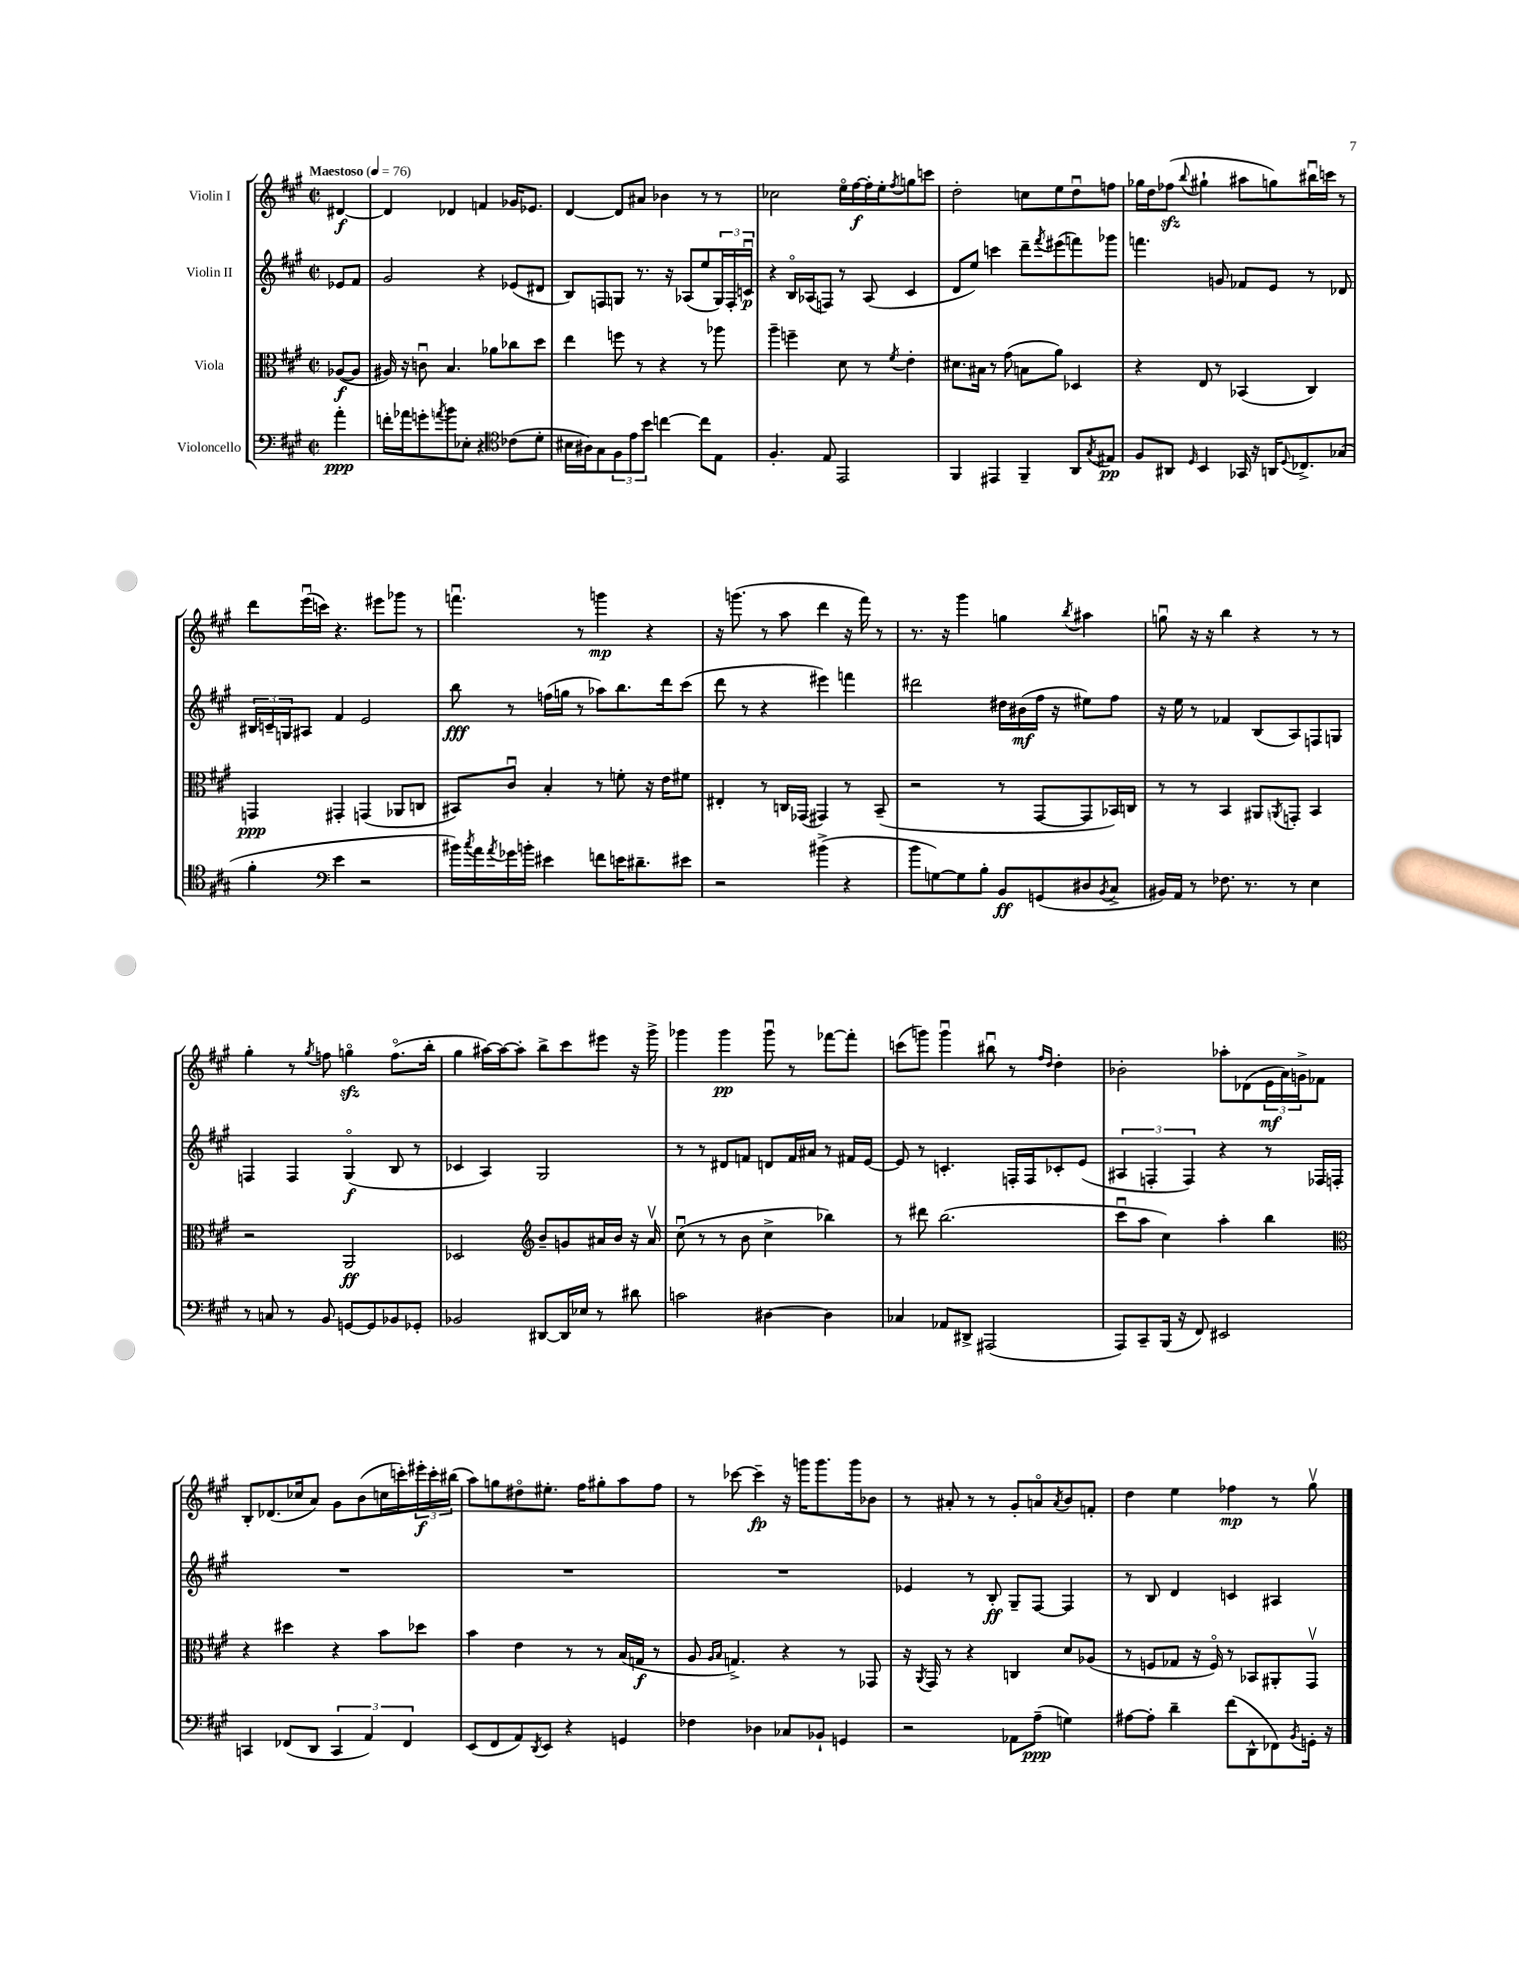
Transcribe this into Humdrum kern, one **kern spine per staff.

**kern	**dynam	**kern	**dynam	**kern	**dynam	**kern	**dynam
*part4	*part4	*part3	*part3	*part2	*part2	*part1	*part1
*staff4	*staff4	*staff3	*staff3	*staff2	*staff2	*staff1	*staff1
*I"Violoncello	*	*I"Viola	*	*I"Violin II	*	*I"Violin I	*
*clefF4	*	*clefC3	*	*clefG2	*	*clefG2	*
*k[f#c#g#]	*	*k[f#c#g#]	*	*k[f#c#g#]	*	*k[f#c#g#]	*
*M2/2	*	*M2/2	*	*M2/2	*	*M2/2	*
*met(c|)	*	*met(c|)	*	*met(c|)	*	*met(c|)	*
*MM76	*	*MM76	*	*MM76	*	*MM76	*
=	=	=	=	=	=	=	=
!	!	!	!	!	!	!LO:TX:a:B:t=Maestoso	!
4a'\	ppp	([8A-X/L	f	8e-X/L	.	[4d#X/	f
.	.	8A-/J]	.	8f#/J	.	.	.
=1	=1	=1	=1	=1	=1	=1	=1
16fn'\LL	.	16A#X/)	.	2g#/	.	4d#/]	.
16a-X\J	.	16r	.	.	.	.	.
8gn'\	.	8cnu\	.	.	.	.	.
8qan/	.	.	.	.	.	.	.
8b\	.	4.B/	.	.	.	4d-X/	.
8E-X'\J	.	.	.	.	.	.	.
4r	.	.	.	4r	.	4fn/	.
.	.	8a-X\L	.	.	.	.	.
*clefC4	*	*	*	*	*	*	*
(8c-X\L	.	8cc-X\	.	(8e-X/L	.	16g-X/KL	.
.	.	.	.	.	.	8.e-X/J	.
8d'\J	.	8dd\J	.	8d#X/J	.	.	.
=2	=2	=2	=2	=2	=2	=2	=2
16B#X\LL	.	4ee\	.	8B/L)	.	[4d/	.
16A#X\J)	.	.	.	.	.	.	.
8G#\	.	.	.	8Fn/	.	.	.
12F#\	.	8ffn\	.	8Gn/J	.	8d/L]	.
12e\	.	.	.	.	.	.	.
.	.	8r	.	8.r	.	8a#X/J	.
12b\J	.	.	.	.	.	.	.
[4ccn\	.	4r	.	.	.	4b-X\	.
.	.	.	.	16r	.	.	.
.	.	.	.	(8A-X/L	.	.	.
8cc\L]	.	8r	.	8ee/	.	8r	.
8E\J	.	8aa-X\	.	24G/L)	.	8r	.
.	.	.	.	24F'/	.	.	.
.	.	.	.	24cnu/JJ	p	.	.
=3	=3	=3	=3	=3	=3	=3	=3
4.F#'/	.	4aa~\	.	4r	.	2cc-X\	.
.	.	4ffn~\	.	16B/LL	.	.	.
.	.	.	.	(16A-X/J	.	.	.
8E/	.	.	.	8Fn/J)	.	.	.
2EE/	.	8d\	.	8r	.	16ee\LL	.
.	.	.	.	.	.	[16ff#\	f
.	.	8r	.	(8A-/	.	16ff#'\]	.
.	.	.	.	.	.	16ee'\J	.
.	.	8qf#/	.	.	.	8qff#/	.
.	.	4e'\	.	4c#/	.	8ggn\	.
.	.	.	.	.	.	8cccn\J	.
=4	=4	=4	=4	=4	=4	=4	=4
4FF#/	.	8.d#X\L	.	8d/L	.	2dd'\	.
.	.	.	.	8ee/J)	.	.	.
.	.	16B#X\Jk	.	.	.	.	.
4EE#X/	.	8r	.	4cccn\	.	.	.
.	.	(8g#\	.	.	.	.	.
4FF#~/	.	8Bn\L	.	8ddd~\L	.	8ccn\L	.
.	.	.	.	8qfff#/	.	.	.
.	.	8a\J)	.	(8eee#X\	.	8ee\	.
8AA/L	.	4D-X/	.	8fffn\)	.	8ddu\	.
8qG#/	.	.	.	.	.	.	.
8E#X/J	pp	.	.	8ggg-X\J	.	8ffn\J	.
=5	=5	=5	=5	=5	=5	=5	=5
8F#/L	.	4r	.	4.fffn\	.	16gg-X\LL	.
.	.	.	.	.	.	16dd\J	.
8AA#X/J	.	.	.	.	.	(8ff-Xzz\J	.
16qqD/	.	.	.	.	.	8qqbb/	.
4BB/	.	8E/	.	.	.	4gg#X`\	.
.	.	8r	.	8gn/	.	.	.
16GG-X/	.	(4BB-X/	.	8f-X/L	.	8aa#X\L	.
16r	.	.	.	.	.	.	.
16AAn/KL	.	.	.	8e/J	.	8ggn\)	.
8qqD/	.	.	.	.	.	.	.
8.C-X^/	.	.	.	.	.	.	.
.	.	4C#/)	.	8r	.	16bb#Xu\L	.
.	.	.	.	.	.	16cccn\JJ	.
(8G-X/J	.	.	.	8d-X/	.	8r	.
!!LO:LB:g=z
=6	=6	=6	=6	=6	=6	=6	=6
4f#'\	.	4GGn/	ppp	24B#X/LL	.	8ddd\L	.
.	.	.	.	24cn~/	.	.	.
.	.	.	.	24Gn/J	.	.	.
.	.	.	.	8A#X/J	.	(16eeeu\L	.
.	.	.	.	.	.	16cccn\JJ)	.
*clefF4	*	*	*	*	*	*	*
4e\	.	4GG#X'/	.	4f#/	.	4.r	.
2r	.	(4GGn/	.	2e/	.	.	.
.	.	.	.	.	.	8eee#X\L	.
.	.	8AA-X/L	.	.	.	8ggg-X\J	.
.	.	8Cn/J	.	.	.	8r	.
=7	=7	=7	=7	=7	=7	=7	=7
16b#X\LL)	.	8BB#X/L)	.	8bb\	fff	4.fffnu\	.
8qcc#/	.	.	.	.	.	.	.
16a\	.	.	.	.	.	.	.
8qa/	.	.	.	.	.	.	.
16g-X\	.	8c#u/J	.	8r	.	.	.
16bn'\JJ	.	.	.	.	.	.	.
4e#X\	.	4B'/	.	(16ffn\LL	.	.	.
.	.	.	.	16ggn\JJ	.	.	.
.	.	.	.	8r	.	8r	.
8fn\L	.	8r	.	8aa-X\L)	.	4gggn\	mp
16en\K	.	8fn'\	.	8.bb\	.	.	.
8.d#X~\	.	.	.	.	.	.	.
.	.	16r	.	.	.	4r	.
.	.	16e\KL	.	16ddd\k	.	.	.
8e#X\J	.	8f#X\J	.	(8ccc#\J	.	.	.
=8	=8	=8	=8	=8	=8	=8	=8
2r	.	4E#X'/	.	8ddd\	.	16r	.
.	.	.	.	.	.	(8.gggn\	.
.	.	.	.	8r	.	.	.
.	.	8r	.	4r	.	8r	.
.	.	16Cn/LL	.	.	.	8aa\	.
.	.	(16GG-X/JJ	.	.	.	.	.
(4b#X^\	.	4GG#X/)	.	4eee#X\)	.	4ddd\	.
4r	.	8r	.	4fffn\	.	16r	.
.	.	.	.	.	.	16fff#\)	.
.	.	(8BB~/	.	.	.	8r	.
=9	=9	=9	=9	=9	=9	=9	=9
8b\L	.	2r	.	2ddd#X\	.	8.r	.
[8Gn\)	.	.	.	.	.	.	.
.	.	.	.	.	.	16r	.
8G\]	.	.	.	.	.	4ggg#\	.
8B'\J	.	.	.	.	.	.	.
8BB/L	ff	8r	.	16dd#X\LL	.	4ggn\	.
.	.	.	.	(16b#X\	mf	.	.
(8GGn/	.	[8GG#/L	.	16ff#\JJ	.	.	.
.	.	.	.	16r	.	.	.
.	.	.	.	.	.	8qbb/	.
8D#X/	.	8GG#/]	.	8ee#X\L)	.	4aa#X\	.
8qBB/	.	.	.	.	.	.	.
8C#^/J	.	16BB-X/L)	.	8ff#\J	.	.	.
.	.	16Cn/JJ	.	.	.	.	.
=10	=10	=10	=10	=10	=10	=10	=10
16BB#X/LL)	.	8r	.	16r	.	8ggnu\	.
16AA/JJ	.	.	.	16ee\	.	.	.
8r	.	8r	.	8r	.	16r	.
.	.	.	.	.	.	16r	.
8.F-X\	.	4BB/	.	4f-X/	.	4bb\	.
8.r	.	.	.	.	.	.	.
.	.	8AA#X/L	.	(8B/L	.	4r	.
.	.	8qAAn/	.	.	.	.	.
8r	.	8GGn'/J	.	8A/)	.	.	.
4E\	.	4BB/	.	8Fn/	.	8r	.
.	.	.	.	8Gn/J	.	8r	.
!!LO:LB:g=z
=11	=11	=11	=11	=11	=11	=11	=11
8r	.	2r	.	4Fn/	.	4gg#'\	.
8Cn/	.	.	.	.	.	.	.
8r	.	.	.	4F/	.	8r	.
.	.	.	.	.	.	8qgg#/	.
8BB/	.	.	.	.	.	8ffn\	.
[8GGn/L	.	2AA/	ff	(4G#/	f	4ggnzz\	.
8GG/]	.	.	.	.	.	.	.
8BB-X/	.	.	.	8B/	.	(8.ff\L	.
8GG-X'/J	.	.	.	8r	.	.	.
.	.	.	.	.	.	16bb'\Jk	.
=12	=12	=12	=12	=12	=12	=12	=12
2BB-X/	.	2D-X/	.	4c-X/	.	4gg#\	.
.	.	.	.	4A/)	.	[16aa#X\LL)	.
.	.	.	.	.	.	16aa#\J_	.
.	.	.	.	.	.	8aa#'\J]	.
*	*	*clefG2	*	*	*	*	*
[8DD#X/L	.	8b~/L	.	2G#/	.	8bb^\L	.
16DD#/L]	.	8gn/	.	.	.	8ccc#\	.
16E-X/JJ	.	.	.	.	.	.	.
8r	.	16a#X/L	.	.	.	8eee#X\J	.
.	.	16b/JJ	.	.	.	.	.
8d#X\	.	16r	.	.	.	16r	.
.	.	16a#v/	.	.	.	16ggg#^\	.
=13	=13	=13	=13	=13	=13	=13	=13
2cn\	.	(8cc#u\	.	8r	.	4ggg-X\	.
.	.	8r	.	8r	.	.	.
.	.	8r	.	8d#X/L	.	4ggg-\	pp
.	.	8b\	.	8fn/J	.	.	.
[4D#X\	.	4cc#^\	.	8dn/L	.	8ggg-u\	.
.	.	.	.	16f/L	.	8r	.
.	.	.	.	16a#X/JJ	.	.	.
4D#\]	.	4bb-X\)	.	8r	.	[8fff-X\L	.
.	.	.	.	16f#X/LL	.	8fff-'\J]	.
.	.	.	.	[16e/JJ	.	.	.
=14	=14	=14	=14	=14	=14	=14	=14
4C-X/	.	8r	.	8e/]	.	(8cccn\L	.
.	.	8ddd#X\	.	8r	.	8gggn\J)	.
8AA-X/L	.	(2.bb\	.	4.cn'/	.	4gggu\	.
8DD#X^/J	.	.	.	.	.	.	.
(2AAA#X/	.	.	.	.	.	8bb#Xu\	.
.	.	.	.	16Fn'/LL	.	8r	.
.	.	.	.	16F/J	.	.	.
.	.	.	.	.	.	16qqff#/LL	.
.	.	.	.	.	.	16qqdd/JJ	.
.	.	.	.	8c-X'/	.	4dd'\	.
.	.	.	.	(8e/J	.	.	.
=15	=15	=15	=15	=15	=15	=15	=15
8AAA/L)	.	8ccc#u\L	.	6A#X/	.	2b-X'\	.
8CC#~/	.	8aa\J	.	.	.	.	.
.	.	.	.	6Fn'/	.	.	.
(16BBB/Jk	.	4cc#\)	.	.	.	.	.
16r	.	.	.	.	.	.	.
.	.	.	.	6F/)	.	.	.
8FF#/)	.	.	.	.	.	.	.
2EE#X/	.	4aa'\	.	4r	.	8aa-X'\L	.
.	.	.	.	.	.	(8d-X\	.
.	.	4bb\	.	8r	.	24e\L	mf
.	.	.	.	.	.	24a\)	.
.	.	.	.	.	.	24gn^\J	.
.	.	.	.	16F-X/LL	.	8f-X\J	.
.	.	.	.	16Fn'/JJ	.	.	.
!!LO:LB:g=z
=16	=16	=16	=16	=16	=16	=16	=16
*	*	*clefC3	*	*	*	*	*
4CCn/	.	4r	.	1r	.	8B'/L	.
.	.	.	.	.	.	(8.d-X/	.
(8FF-X/L	.	4dd#X\	.	.	.	.	.
.	.	.	.	.	.	16cc-X/k	.
8DD/J	.	.	.	.	.	8a/J)	.
6CC/	.	4r	.	.	.	8g#\L	.
.	.	.	.	.	.	(8b\	.
6AA/)	.	.	.	.	.	.	.
.	.	8b\L	.	.	.	16ccn\L	.
.	.	.	.	.	.	16cccn'\)	.
6FF-/	.	.	.	.	.	.	.
.	.	8dd-X\J	.	.	.	24eee#X'\	f
.	.	.	.	.	.	24ccc'\	.
.	.	.	.	.	.	(24bb#X\JJ	.
=17	=17	=17	=17	=17	=17	=17	=17
(8EE/L	.	4b\	.	1r	.	8aa\L)	.
8FF#/	.	.	.	.	.	8ggn\	.
8AA/)	.	4e\	.	.	.	8dd#X\	.
8qDD/	.	.	.	.	.	.	.
8EE/J	.	.	.	.	.	8.ee#X'\J	.
4r	.	8r	.	.	.	.	.
.	.	.	.	.	.	16ff#\KL	.
.	.	8r	.	.	.	8gg#X'\	.
4GGn/	.	(16B/LL	.	.	.	8aa\	.
.	.	16Gn/JJ	f	.	.	.	.
.	.	8r	.	.	.	8ff#\J	.
=18	=18	=18	=18	=18	=18	=18	=18
4F-X\	.	8A/	.	1r	.	8r	.
.	.	16qqA/LL	.	.	.	.	.
.	.	16qqB/JJ	.	.	.	.	.
.	.	4.Gn^/)	.	.	.	[8ccc-X\	.
4D-X\	.	.	.	.	.	4ccc-~\]	fp
8C-X/L	.	4r	.	.	.	16r	.
.	.	.	.	.	.	16gggn\KL	.
8BB-X`/J	.	.	.	.	.	8.ggg\	.
4GGn/	.	8r	.	.	.	.	.
.	.	.	.	.	.	16ggg\k	.
.	.	8GG-X/	.	.	.	8b-X\J	.
=19	=19	=19	=19	=19	=19	=19	=19
2r	.	16r	.	4e-X/	.	8r	.
.	.	8qAA/	.	.	.	.	.
.	.	16GG#/	.	.	.	.	.
.	.	8r	.	.	.	8a#X'/	.
.	.	4r	.	8r	.	8r	.
.	.	.	.	8B'/	ff	8r	.
8AA-X\L	.	4Cn/	.	8G#~/L	.	8g#'/L	.
(8A~\J	ppp	.	.	[8F#/J	.	8an/	.
.	.	.	.	.	.	8qa/	.
4Gn\)	.	8d/L	.	4F#/]	.	8b/	.
.	.	(8A-X/J	.	.	.	8fn'/J	.
=20	=20	=20	=20	=20	=20	=20	=20
[8A#X\L	.	8r	.	8r	.	4dd\	.
8A#'\J]	.	8Fn/L	.	8B/	.	.	.
4d~\	.	8G-X/J	.	4d/	.	4ee\	.
.	.	16r	.	.	.	.	.
.	.	16F/)	.	.	.	.	.
(8f#\L	.	8r	.	4cn/	.	4ff-X\	mp
8DD^^\	.	8BB-X/L	.	.	.	.	.
8FF-X\)	.	8AA#X'/	.	4A#X/	.	8r	.
8qBB/	.	.	.	.	.	.	.
16GGn'\Jk	.	8GG#v/J	.	.	.	8gg#v\	.
16r	.	.	.	.	.	.	.
==	==	==	==	==	==	==	==
*-	*-	*-	*-	*-	*-	*-	*-
